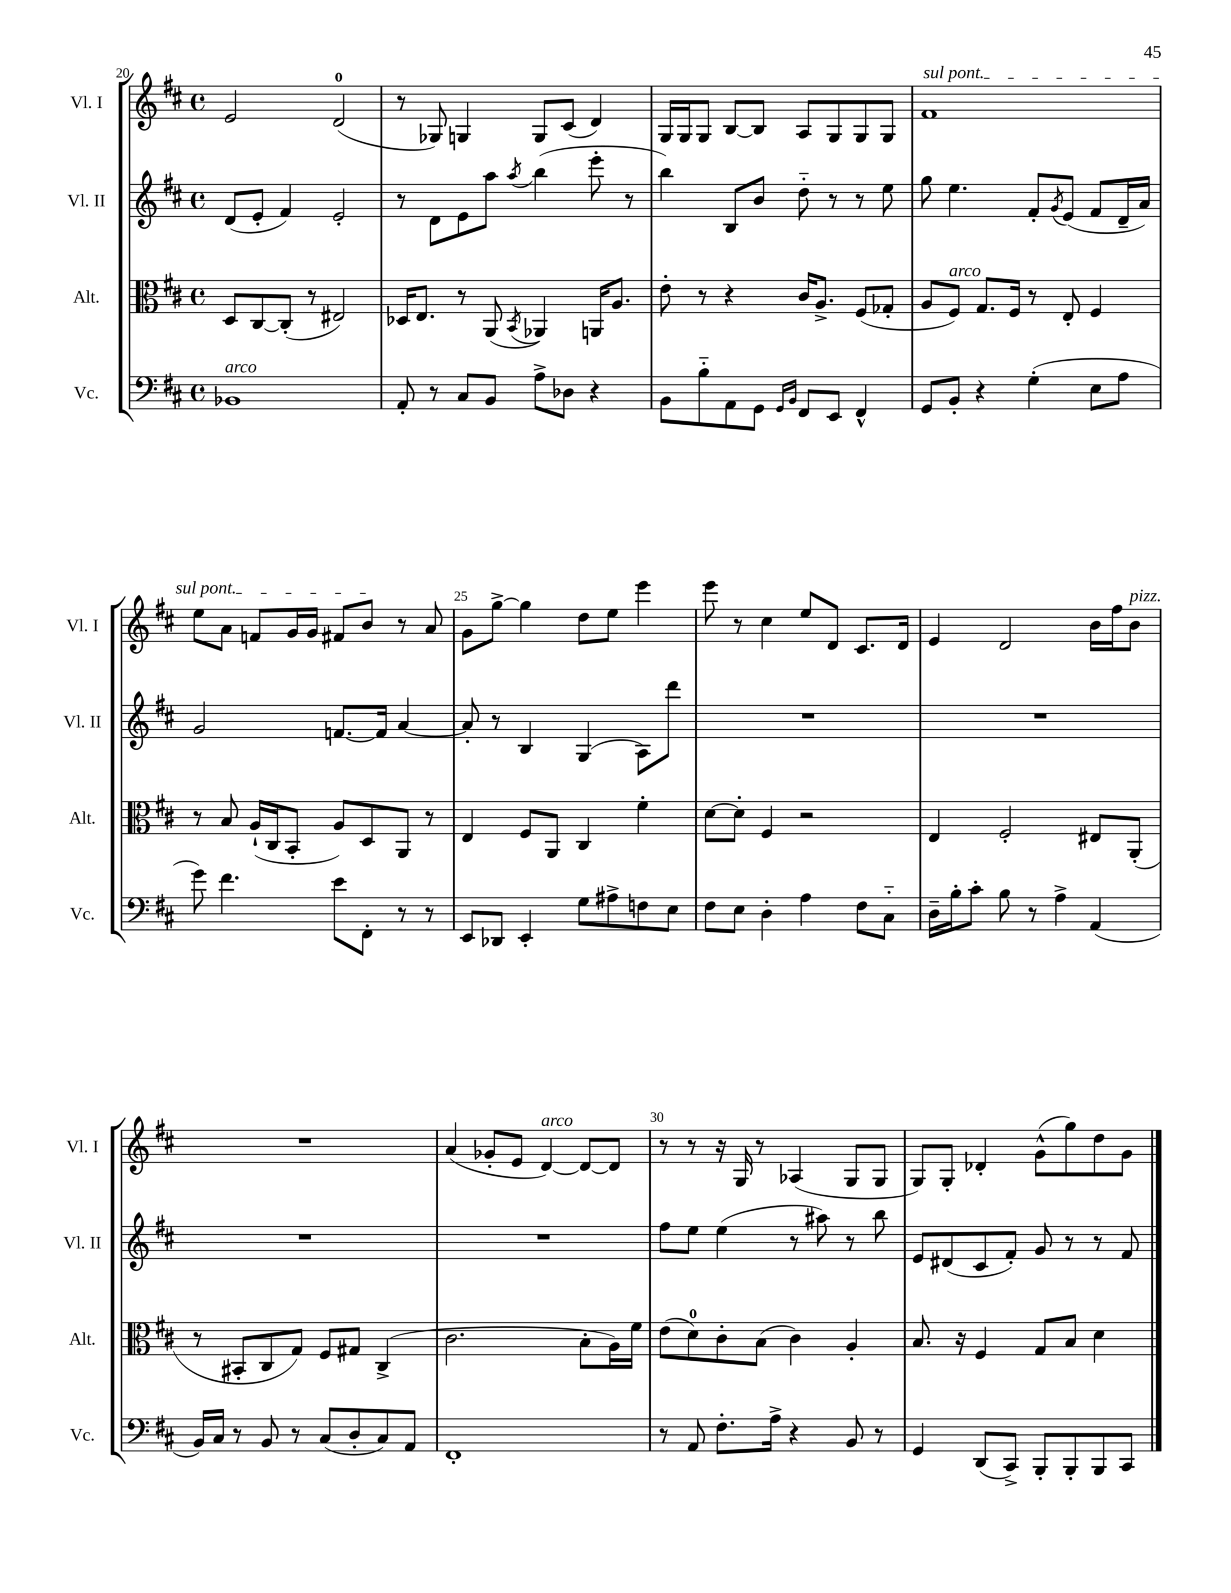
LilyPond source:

<<
\new StaffGroup <<
\new Staff = "s0" \with { instrumentName = "Vl. I" shortInstrumentName = "Vl. I" } {
    \clef treble \key d \major \defaultTimeSignature \time 4/4
    e'2 d'2-0( |
    r8 ges8) g4 g8 cis'8( d'4) |
    g16 g16 g8 b8~ b8 a8 g8 g8 g8 |
    \once \override TextSpanner.bound-details.left.text = \markup { \italic "sul pont." } fis'1\startTextSpan |
    e''8 a'8 f'8 g'16 g'16 fis'8 b'8\stopTextSpan r8 a'8 |
    g'8 g''8~-> g''4 d''8 e''8 e'''4 |
    e'''8 r8 cis''4 e''8 d'8 cis'8. d'16 |
    e'4 d'2 b'16 fis''16 b'8^\markup { \italic "pizz." } |
    R1 |
    a'4( ges'8-. e'8 d'4~^\markup { \italic "arco" }) d'8~ d'8 |
    r8 r8 r16 g16 r8 aes4( g8 g8 |
    g8) g8-. des'4-. g'8-^( g''8) d''8 g'8 \bar "|." |
}
\new Staff = "s1" \with { instrumentName = "Vl. II" shortInstrumentName = "Vl. II" } {
    \clef treble \key d \major \defaultTimeSignature \time 4/4
    d'8( e'8-. fis'4) e'2-. |
    r8 d'8 e'8 a''8 \acciaccatura { a''8 } b''4( e'''8-. r8 |
    b''4) b8 b'8 d''8-_ r8 r8 e''8 |
    g''8 e''4. fis'8-. \acciaccatura { g'8 } e'8( fis'8 d'16-- a'16) |
    g'2 f'8.~ f'16 a'4~ |
    a'8-. r8 b4 g4( a8) d'''8 |
    R1 |
    R1 |
    R1 |
    R1 |
    fis''8 e''8 e''4( r8 ais''8) r8 b''8 |
    e'8 dis'8( cis'8 fis'8-.) g'8 r8 r8 fis'8 \bar "|." |
}
\new Staff = "s2" \with { instrumentName = "Alt." shortInstrumentName = "Alt." } {
    \clef alto \key d \major \defaultTimeSignature \time 4/4
    d8 cis8~ cis8-.( r8 eis2) |
    des16 e8. r8 a,8( \acciaccatura { b,8 } aes,4) a,16 a8. |
    e'8-. r8 r4 cis'16 a8.-> fis8( ges8-. |
    a8 fis8^\markup { \italic "arco" }) g8. fis16 r8 e8-. fis4 |
    r8 b8 a16-!( cis16 b,8-. a8) d8 a,8 r8 |
    e4 fis8 a,8 cis4 fis'4-. |
    d'8~ d'8-. fis4 r2 |
    e4 fis2-. eis8 a,8-.( |
    r8 bis,8-. cis8 g8) fis8 gis8 cis4->( |
    cis'2. b8-. a16) fis'16 |
    e'8( d'8-0) cis'8-. b8( cis'4) a4-. |
    b8. r16 fis4 g8 b8 d'4 \bar "|." |
}
\new Staff = "s3" \with { instrumentName = "Vc." shortInstrumentName = "Vc." } {
    \clef bass \key d \major \defaultTimeSignature \time 4/4
    bes,1^\markup { \italic "arco" } |
    a,8-. r8 cis8 b,8 a8-> des8 r4 |
    b,8 b8-_ a,8 g,8 \grace { g,16 b,16 } fis,8 e,8 fis,4-^ |
    g,8 b,8-. r4 g4-.( e8 a8 |
    g'8) fis'4. e'8 fis,8-. r8 r8 |
    e,8 des,8 e,4-. g8 ais8-> f8 e8 |
    fis8 e8 d4-. a4 fis8 cis8-_ |
    d16-- b16-. cis'8-. b8 r8 a4-> a,4( |
    b,16) cis16 r8 b,8 r8 cis8( d8-. cis8) a,8 |
    fis,1-. |
    r8 a,8 fis8.-. a16-> r4 b,8 r8 |
    g,4 d,8( cis,8->) b,,8-. b,,8-. b,,8 cis,8 \bar "|." |
}
>>
>>
\layout { \context { \Score currentBarNumber = #20 \override BarNumber.break-visibility = ##(#f #t #t) barNumberVisibility = #(every-nth-bar-number-visible 5) } }
